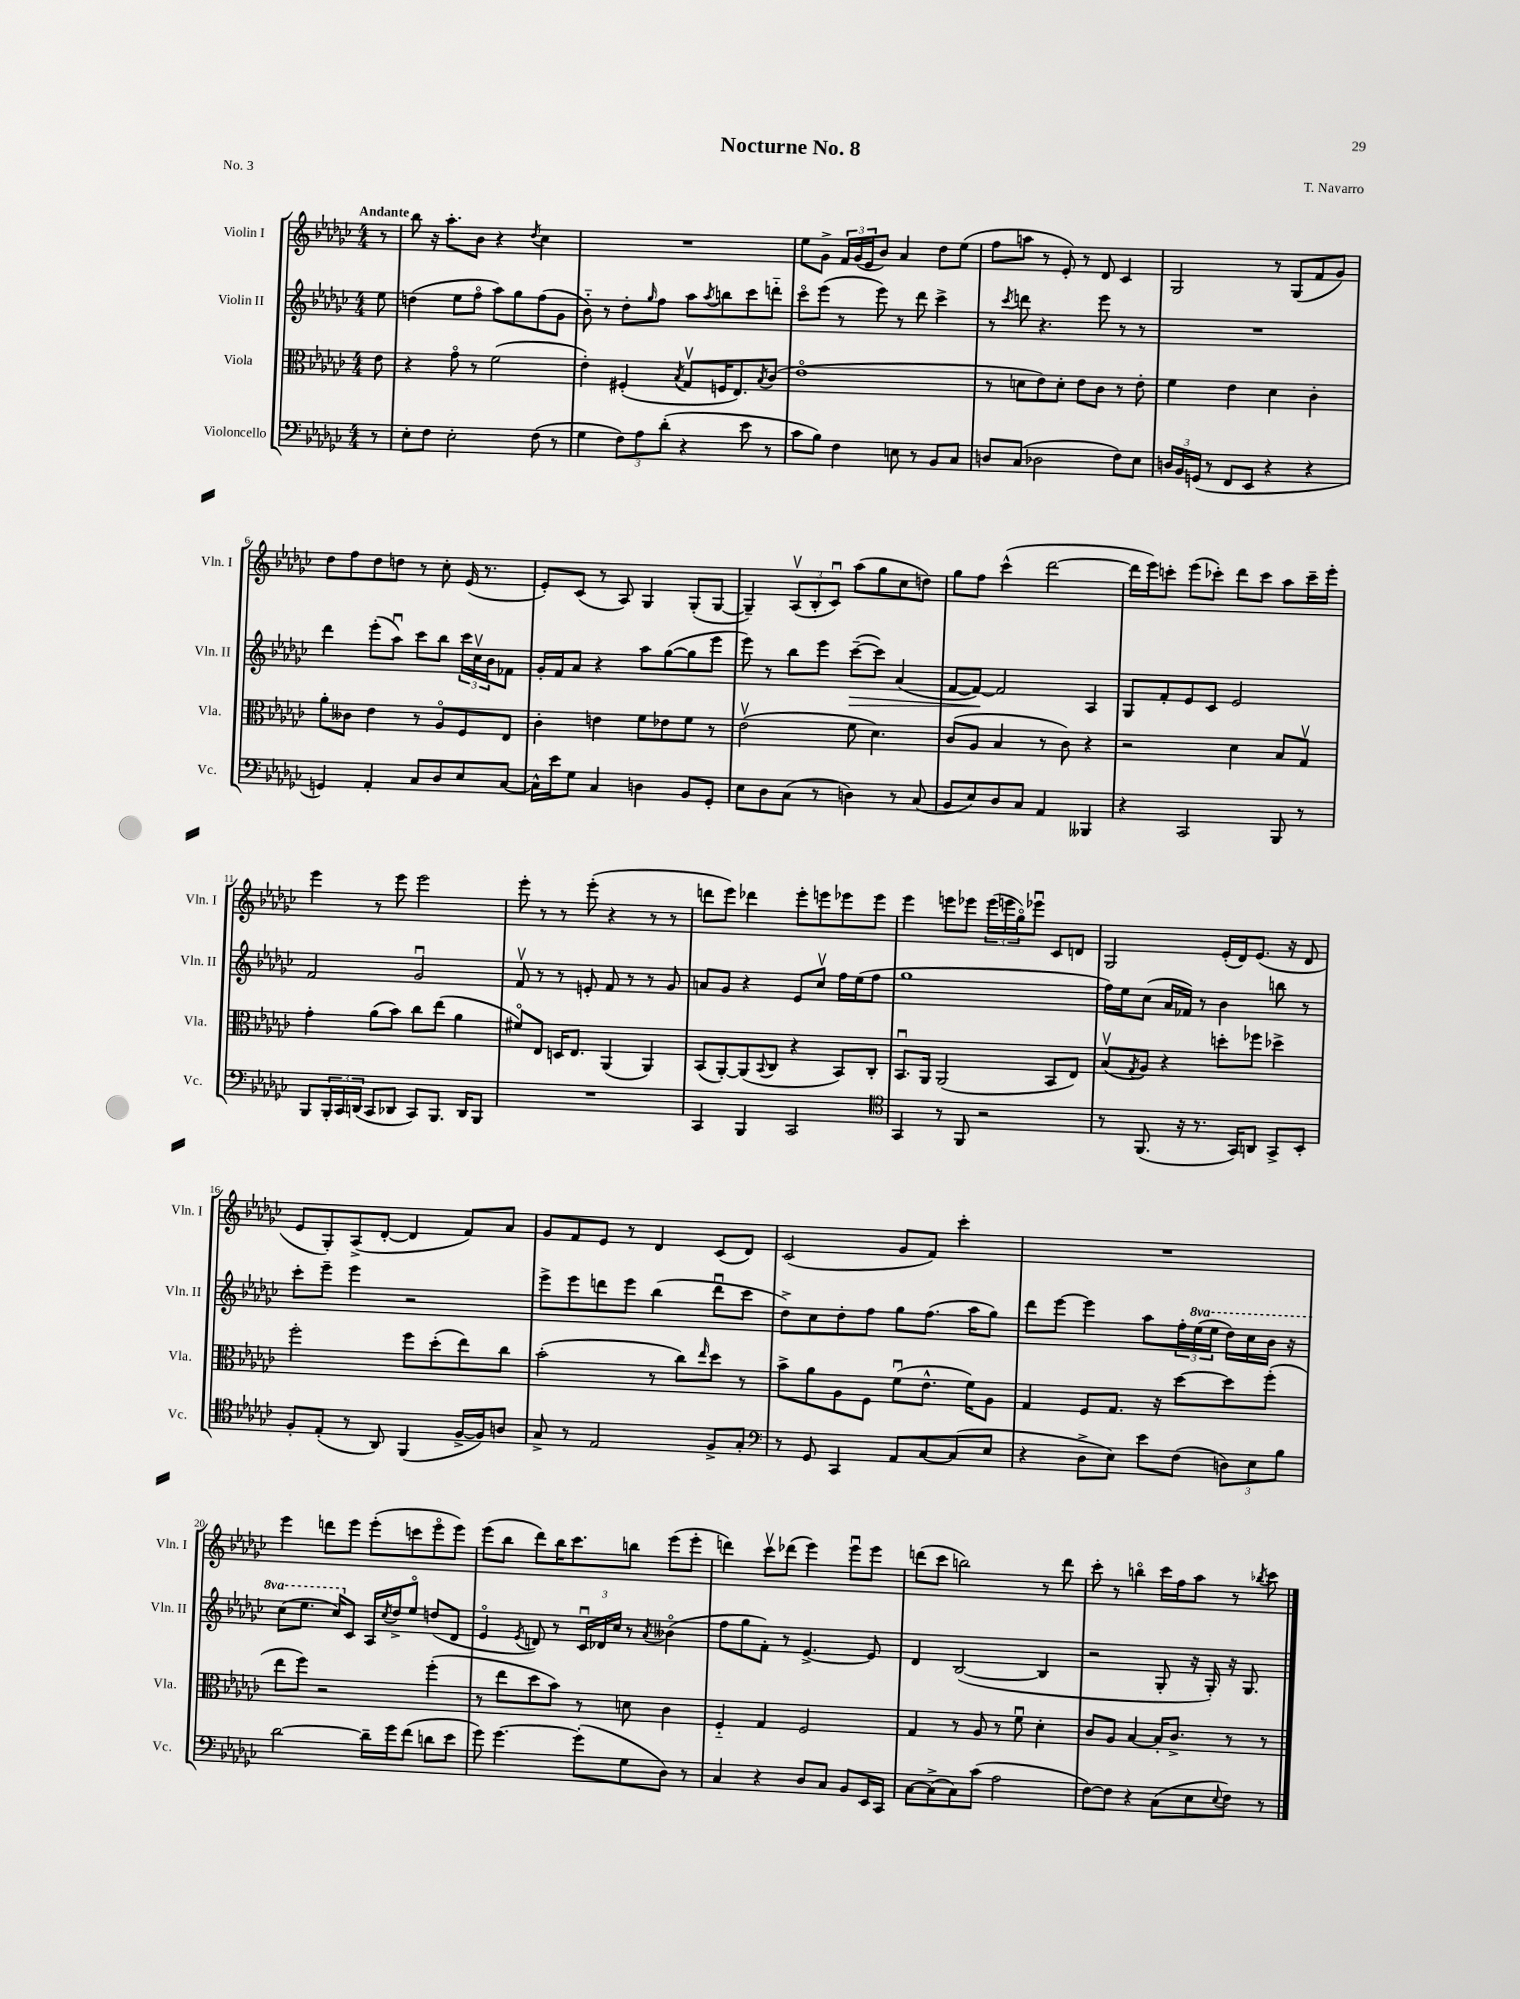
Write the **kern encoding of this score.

**kern	**kern	**kern	**kern
*staff4	*staff3	*staff2	*staff1
*clefF4	*clefC3	*clefG2	*clefG2
*k[b-e-a-d-g-c-]	*k[b-e-a-d-g-c-]	*k[b-e-a-d-g-c-]	*k[b-e-a-d-g-c-]
*M4/4	*M4/4	*M4/4	*M4/4
8r	8e-\	8ee-\	8r
=	=	=	=
8E-'\L	4r	(4dd\	8bb-\
8F\J	.	.	16r
.	.	.	8.aa-'\L
2E-'\	8g-o\	8ee-\L	.
.	8r	8ffo\J	8b-\J
.	(2f\	8aa-\L)	4r
.	.	8gg-\	.
.	.	.	8qdd-/
(8F\	.	(8ff\	4cc-\
8r	.	8g-\J	.
=	=	=	=
4G-\	4e-'\)	8b-'~\)	1r
.	.	8r	.
12F\L)	(4F#'/	8dd-'\L	.
12A-\	.	.	.
.	.	16qqgg-/	.
.	.	8ff\J	.
(12d-'\J	.	.	.
.	8qB-/	.	.
4r	8G-v/L	8aa-\L	.
.	.	8qaa-/	.
.	16F/K	8bb\	.
.	8.E-/)	.	.
8e-\	.	8ccc-\	.
.	8qB-/	.	.
8r	(8c-/J	8ddd'~\J	.
=	=	=	=
8c-\L	1e-o	8ccc-o\L	8ee-\L
8B-\J)	.	(8eee-\J	8g-^\J
4F\	.	8r	24f/LL
.	.	.	(24g-/
.	.	.	24e-/J
.	.	8eee-\)	8b-/J)
8E\	.	8r	4a-/
8r	.	8ddd-\	.
8BB-/L	.	4ccc-^\	8dd-\L
8C-/J	.	.	(8ee-\J
=	=	=	=
8D/L	8r	8r	8ff\L
.	.	8qccc-/	.
(8C-/J	8d\L	8ddd\	8aa\J
2D-\	8e-\)	4.r	8r
.	8d'\J	.	8e-'/)
.	8e-\L	.	8r
.	8c-\J	8eee-\	8d-/
8F\L)	8r	8r	4c-/
8E-\J	8e-'\	8r	.
=	=	=	=
24D/LL	4f\	1r	2G-/
24BB-/	.	.	.
(24GG/JJ	.	.	.
8r	.	.	.
8FF/L	4e-\	.	.
8EE-/J	.	.	.
4r	4d-\	.	8r
.	.	.	(8G-/L
4r	4c-'\	.	8f/
.	.	.	8g-/J)
=	=	=	=
4GG/)	8a-'\L	4ddd-\	8dd-\L
.	8c--\J	.	8ff\
4AA-'/	4e-\	(8eee-'\L	8dd-\
.	.	8aa-u\J)	8dd\J
8C-/L	8r	8ccc-\L	8r
8D-/	8A-o/L	8bb-\J	8cc-'\
8E-/	8F/	24ccc-\LL	(16e-/
.	.	24cc-v\	.
.	.	.	8.r
.	.	24b-\J	.
[8C-/J	8E-/J	8f-\J	.
=	=	=	=
16C-^^\]LL	4c-'\	16g-'/LL	8e-'/L)
16e-\J	.	16f/J	.
8G-\J	.	8a-/J	(8c-/J
4C-/	4e\	4r	8r
.	.	.	8A-/)
4D\	8f\L	8aa-\L	4G-/
.	8e-\	([8gg-\	.
8BB-/L	8f\J	8gg-\]	(8G-'/L
8GG-'/J	8r	8eee-\J	[8G-/J
=	=	=	=
8E-\L	(2e-v\	8eee-\)	4G-~/])
8D-\	.	8r	.
(8C-\J	.	8bb-\L	(12A-v/L
.	.	.	12B-'/
8r	.	8eee-\J	.
.	.	.	12c-u/J)
4D\)	8f\	([8ccc-~\L	(8aa-\L
.	4.d-\)	8ccc-\]J)	8gg-\
8r	.	(4a-/	8cc-\
(8C-/	.	.	8dd\J)
=	=	=	=
8BB-/L	(8c-/L	[8f/L	8gg-\L
8E-/)	8A-/J	8f/_J)	8ff\J
8D-/	4B-/	2f/]	(4ccc-^^\
8C-/J	.	.	.
4AA-/	8r	.	[2ddd-\
.	8c-\)	.	.
4BBB--/	4r	4A-/	.
=	=	=	=
4r	2r	8G-/L	16ddd-\]LL
.	.	.	16eee-\J)
.	.	8f'/	8ccc'\J
2CC-/	.	8e-/	(8eee-\L
.	.	8c-/J	8ccc-'\J)
.	4d-\	2e-/	8ddd-\L
.	.	.	8ccc-\J
8BBB-/	8B-/L	.	8aa-\L
8r	8G-v/J	.	16ccc-~\L
.	.	.	16eee-'\JJ
=	=	=	=
8BBB-/L	4g-'\	2f/	4eee-\
24BBB-'/L	.	.	.
24CC-/	.	.	.
(24DD/JJ	.	.	.
8CC-/L	(8a-\L	.	8r
8DD-/J	8b-\J)	.	8eee-\
8CC-/L)	8cc-\L	2g-u/	2eee-\
8.BBB-/J	(8ee-\J	.	.
.	4a-\	.	.
16DD-/LK	.	.	.
8BBB-/J	.	.	.
=	=	=	=
1r	8f#o/L)	8fv/	8eee-'\
.	8E-/J	8r	8r
.	16D/LK	8r	8r
.	8.E-/J	.	.
.	.	8e'/	(8eee-'\
.	(4AA-/	8f/	4r
.	.	8r	.
.	4AA-/)	8r	8r
.	.	8g-/	8r
=	=	=	=
4CC-/	(8BB-/L	8a/L	8ddd\L
.	[8AA-'/)	8g-/J	8eee-\J)
4BBB-/	(8AA-/]	4r	4ddd-\
.	8qqBB-/	.	.
.	8C-/J	.	.
2CC-/	4r	8e-/L	8eee-'\L
.	.	8cc-v/J	8eee\
.	8BB-/L)	16ff\LL	8eee-\
.	.	(16ee-\J	.
.	8C-'/J	8ff\J	8eee-\J
=	=	=	=
*clefC4	*	*	*
4GG-/	8.BB-u/L	1gg-	4eee-\
.	16AA-/Jk	.	.
8r	(2AA-/	.	8eee\L
8FF/	.	.	8eee-\J
2r	.	.	(24eee-\LL
.	.	.	24eee\
.	.	.	24gg-o\J)
.	.	.	8eee-u\J
.	8BB-/L	.	8c-/L
.	8E-/J)	.	8d/J
=	=	=	=
8r	(8B-v/L	16ff\LL)	2G-/
.	.	16ee-\J	.
.	8qG-/	.	.
(8.FF/	8A-/J)	(8cc-\J	.
.	4r	16a-/LL	.
16r	.	16f-/JJ)	.
8.r	.	8r	.
.	8dd'\L	4b-\	(16e-'/LL
16GG-/LK)	.	.	16d-/J)
8AA/J	8ff-\J	.	(8.e-/J
8GG-^/L	4dd-^\	8bb\	.
.	.	.	16r
8BB-'/J	.	8r	8d-/
=	=	=	=
8F'/L	2ff'\	8ccc-'\L	8e-/L
(8E-'/J	.	8eee-~\J	8G-'/)
8r	.	4eee-\	(8A-^/
8AA-/)	.	.	[8d-'/J
(4FF/	8ff\L	2r	4d-/]
.	(8dd-'\	.	.
[16F^/LL	8ee-\)	.	8f/L)
16F/]J)	.	.	.
8A/J	8cc-\J	.	8a-/J
=	=	=	=
8G-^/	(2b-'\	8eee-^\L	8g-/L
8r	.	8eee-\	8f/
2E-/	.	8ddd\	8e-/J
.	.	8eee-\J	8r
.	8r	(4bb-\	4d-/
.	8cc-\L)	.	.
.	16qqee-/	.	.
8F^/L	8dd-\J	8dddu\L	(8c-/L
8G-'/J	8r	8ccc-\J	8d-/J)
=	=	=	=
*clefF4	*	*	*
8r	8b-^\L	8dd-^\L)	(2c-/
8GG-/	8a-\	8cc-\	.
4CC-/	8A-\	8dd-'\	.
.	8F\J	8ff\J	.
8AA-/L	(8fu\L	8gg-\L	8g-/L
[8C-/	8.e-^^\J	(8.ff\J	8f/J)
(8C-/]	.	.	4ccc-'\
.	16f\LK)	16aa-\LK	.
8E-/J	8A-\J	8gg-\J)	.
=	=	=	=
4r	4G-/	8ddd-\L	1r
.	.	[8eee-\J	.
8D-^\L	8F/L	4eee-\]	.
8E-\J)	8.G-/J	.	.
8e-\L	.	8aa-\L	.
.	16r	.	.
(8F\J	[8dd-\L	24ff'\L	.
.	.	(24eee-\	.
.	.	24eee-\JJ	.
12D\L)	8dd-\]	16ddd-\LL)	.
.	.	16ccc-\	.
12E-\	.	.	.
.	(8ff'\J	16bb-\JJ	.
12B-\J	.	.	.
.	.	16r	.
=	=	=	=
[2d-\	8ee-\L	(8ccc-\L	4eee-\
.	8ff\J)	8.eee-\J	.
.	2r	.	8ddd\L
.	.	16ccc-/LK)	.
.	.	8c-/J	8eee-\J
16d-~\]LL	.	16A-/LL	(8eee-'\L
.	.	8qcc-/	.
16g-\J	.	16dd-^/J	.
(8f\J	.	8ee-o/J	8ccc\
8d\L	(4ff'\	(8dd/L	8eee-o\
8e-\J	.	8d-/J	8eee-\J)
=	=	=	=
8g-\)	8r	4e-o/	(8eee-\L
[4.g-\	8ee-\L	.	8bb-\J
.	.	8qe-/	.
.	8dd-\	8d/)	8ddd-\L)
.	8b-\J)	8r	16bb-\K
.	.	.	8.ccc-\
(8g-'\]L	8r	24c-u/LL	.
.	.	24d-/	.
.	.	24cc-/JJ	.
8G-\	8d\	8r	8bb\J
.	.	8qa-/	.
8D-\J)	4c-\	(4b--o\	(8eee-\L
8r	.	.	8eee-'\J
=	=	=	=
4C-/	4F'~/	8ff\L	4ddd\)
.	.	8gg-\	.
4r	4G-/	8f'\J)	8ccc-v\L
.	.	8r	(8ddd-\J
8D-/L	2F/	[4.e-^/	4eee-\)
8C-/J	.	.	.
8BB-/L	.	.	8eee-u\L
16EE-/L	.	8e-/]	8eee-\J
16CC-/JJ	.	.	.
=	=	=	=
[8C-\L	4G-/	4d-/	(8ddd\L
(8C-^\]	.	.	8ccc-\J
8C-\)	8r	([2B-/	2bb\)
(8c-\J	8A-/	.	.
2A-\	8r	.	.
.	8fu\	.	.
.	4d-'\	4B-/]	8r
.	.	.	8ddd\
=	=	=	=
[8F\L)	8c-/L	2r	8ccc-'\
8F\]J	8A-/J	.	8r
4r	[4B-/	.	4bbo\
(8C-\L	16B-'/]LK	8G-'/	16ccc-\LL
.	8.c-^/J	.	16ff\J
8E-\	.	16r	8aa-\J
.	.	16G-'/)	.
8qqE-/	.	.	.
8F\J)	8r	16r	8r
.	.	8.G-/	.
.	.	.	8qbb-/
8r	8r	.	8ccc-\
==	==	==	==
*-	*-	*-	*-
